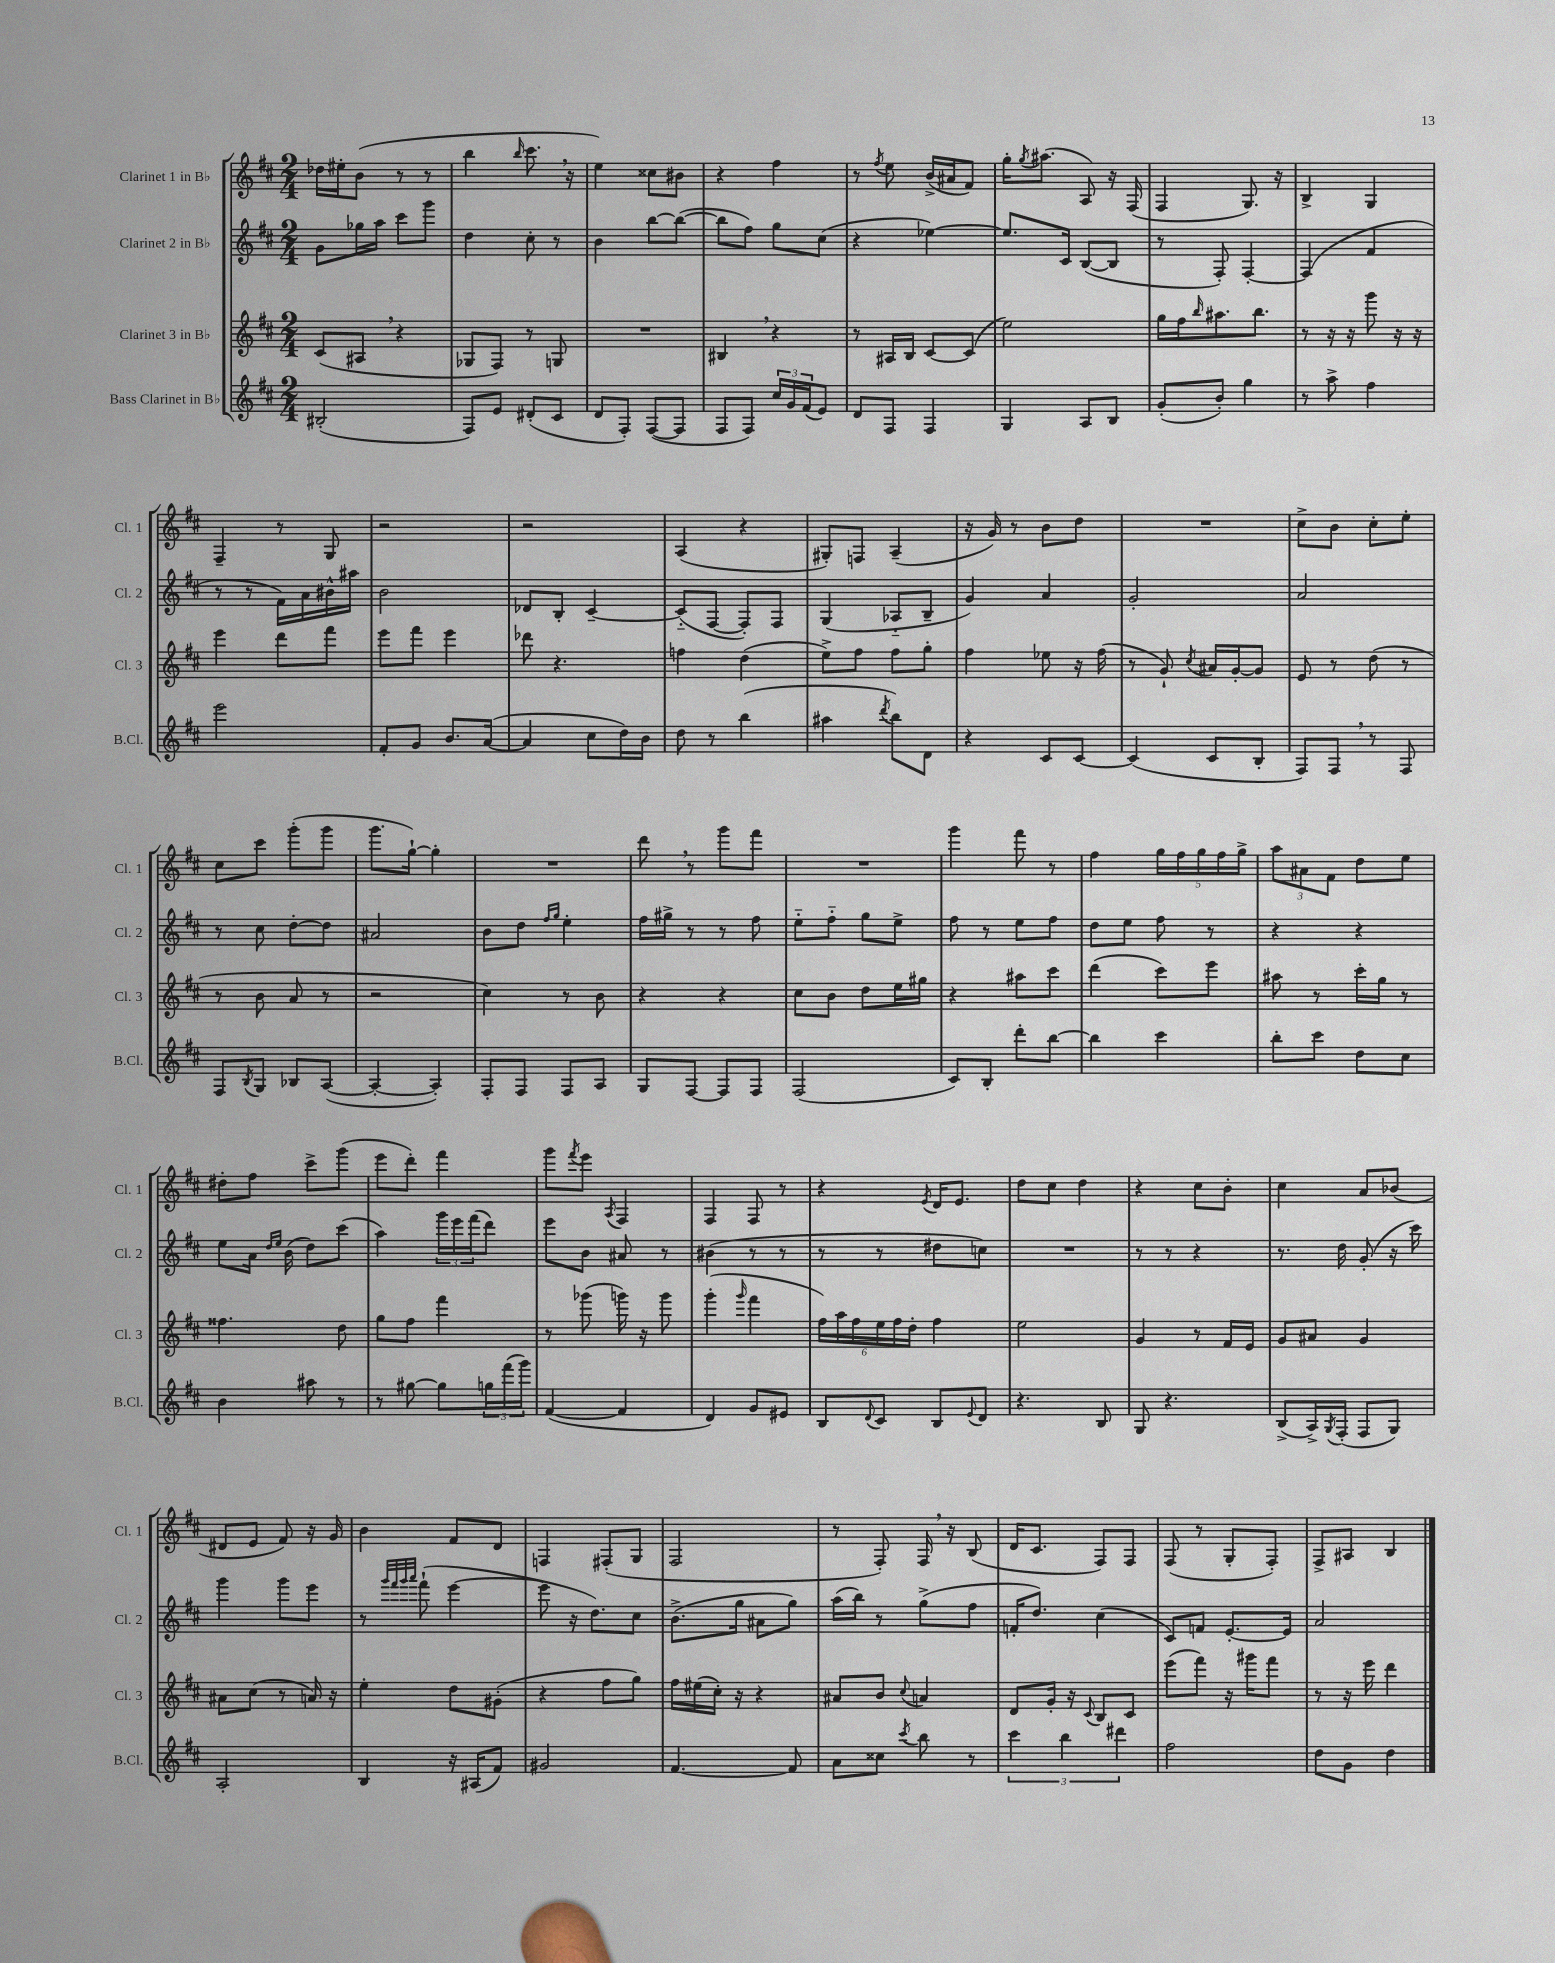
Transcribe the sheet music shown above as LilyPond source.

<<
\new StaffGroup <<
\new Staff = "s0" \with { instrumentName = "Clarinet 1 in Bb" shortInstrumentName = "Cl. 1" } {
    \clef treble \key d \major \numericTimeSignature \time 2/4
    des''16 eis''16-. b'8( r8 r8 |
    b''4 \grace { b''16 } cis'''8. \breathe r16 |
    e''4) cisis''8 bis'8 |
    r4 fis''4 |
    r8 \acciaccatura { fis''8 } e''8 b'16->( ais'16 fis'8) |
    g''16-. \acciaccatura { g''8 } ais''8.( a8) r16 fis16( |
    fis4 g8.) r16 |
    b4-> g4 |
    fis4-- r8 g8 |
    r2 |
    r2 |
    a4( r4 |
    gis8-.) f8 a4--( |
    r16 g'16) r8 b'8 d''8 |
    R2 |
    cis''8-> b'8 cis''8-. e''8-. |
    cis''8 cis'''8 g'''8-.( g'''8 |
    g'''8. g''16~-!) g''4-. |
    R2 |
    d'''8 \breathe r8 g'''8 fis'''8 |
    R2 |
    g'''4 fis'''8 r8 |
    fis''4 \tuplet 5/4 { g''16 fis''16 g''16 fis''16 g''16-> } |
    \tuplet 3/2 { a''8 ais'8 fis'8 } d''8 e''8 |
    dis''8-. fis''8 cis'''8-> g'''8( |
    e'''8 d'''8-.) fis'''4 |
    g'''8 \acciaccatura { fis'''8 } e'''8 \acciaccatura { a8 } fis4 |
    fis4 fis8 r8 |
    r4 \acciaccatura { e'8 } d'16 e'8. |
    d''8 cis''8 d''4 |
    r4 cis''8 b'8-. |
    cis''4 a'8 bes'8( |
    dis'8 e'8 fis'8) r16 g'16 |
    b'4 fis'8 d'8 |
    f4 fis8-.( g8 |
    fis2 |
    r8 fis8-.) fis16 \breathe r16 b8( |
    d'16 cis'8. fis8) fis8 |
    fis8( r8 g8-. fis8-.) |
    fis8-> ais8 b4 \bar "|." |
}
\new Staff = "s1" \with { instrumentName = "Clarinet 2 in Bb" shortInstrumentName = "Cl. 2" } {
    \clef treble \key d \major \numericTimeSignature \time 2/4
    g'8 ges''16 a''16 cis'''8 g'''8 |
    d''4 cis''8-. r8 |
    b'4 b''8~ b''8~( |
    b''8 fis''8) g''8 cis''8( |
    r4 ees''4~) |
    ees''8. cis'16 b8~( b8 |
    r8 fis8-.) fis4~-. |
    fis4( fis'4 |
    r8 r8 fis'16) a'16 bis'16-^ ais''16 |
    b'2 |
    des'8 b8-. cis'4~-- |
    cis'8-_( fis8~ fis8-.) fis8 |
    g4( aes8-_ b8-- |
    g'4) a'4 |
    g'2-. |
    a'2 |
    r8 cis''8 d''8~-. d''8 |
    ais'2 |
    b'8 d''8 \grace { fis''16 g''16 } e''4-. |
    fis''16 gis''16-> r8 r8 fis''8 |
    e''8-_ fis''8-_ g''8 e''8-> |
    fis''8 r8 e''8 fis''8 |
    d''8 e''8 fis''8 r8 |
    r4 r4 |
    e''8 a'16 \grace { d''16 e''16 } b'16( d''8) cis'''8( |
    a''4) \tuplet 3/2 { g'''16 e'''16 fis'''16( } d'''8) |
    e'''8 b'8 ais'8 r8 |
    bis'4( r8 r8 |
    r8 r8 dis''8 c''8) |
    R2 |
    r8 r8 r4 |
    r8. d''16 g'8-.( r16 cis'''16) |
    g'''4 g'''8 e'''8 |
    r8 \grace { g'''32 fis'''32 g'''32 a'''32 } fis'''8-!( e'''4~ |
    e'''8 r16 d''8.) cis''8 |
    b'8.->( g''16 ais'8 g''8) |
    a''16( b''16) r8 g''8->( fis''8 |
    f'16-. d''8.) cis''4( |
    cis'8) f'8 e'8.~-. e'16 |
    a'2 \bar "|." |
}
\new Staff = "s2" \with { instrumentName = "Clarinet 3 in Bb" shortInstrumentName = "Cl. 3" } {
    \clef treble \key d \major \numericTimeSignature \time 2/4
    cis'8( ais8 \breathe r4 |
    ges8 fis8) r8 g8 |
    R2 |
    bis4 \breathe r4 |
    r8 ais16 b16 cis'8~ cis'8( |
    e''2) |
    g''16 fis''16 \grace { b''16 } ais''8. b''8. |
    r8 r16 r16 g'''8 r16 r16 |
    e'''4 d'''8 fis'''8 |
    e'''8 fis'''8 e'''4 |
    des'''8 r4. |
    f''4 d''4( |
    e''8->) fis''8 fis''8 g''8-. |
    fis''4 ees''8 r16 fis''16( |
    r8 g'8-!) \acciaccatura { cis''8 } ais'16 g'16~-. g'8 |
    e'8 r8 d''8( r8 |
    r8 b'8 a'8 r8 |
    r2 |
    cis''4) r8 b'8 |
    r4 r4 |
    cis''8 b'8 d''8 e''16 gis''16 |
    r4 ais''8 cis'''8 |
    d'''4( cis'''8) e'''8 |
    ais''8 r8 cis'''16-. g''16 r8 |
    fisis''4. d''8 |
    g''8 fis''8 fis'''4 |
    r8 ges'''8( g'''16) r16 g'''8 |
    g'''4-.( \grace { g'''16 } fis'''4 |
    \tuplet 6/4 { fis''16) a''16 fis''16 e''16 fis''16 d''16-. } fis''4 |
    e''2 |
    g'4 r8 fis'16 e'16 |
    g'8 ais'8 g'4 |
    ais'8 cis''8( r8 a'16) r16 |
    e''4-. d''8 gis'8-.( |
    r4 fis''8 g''8) |
    fis''16 eis''16( cis''16-.) r16 r4 |
    ais'8 b'8 \appoggiatura { cis''8 } a'4 |
    d'8 g'16-. r16 \appoggiatura { cis'8 } b8 cis'8 |
    e'''8( fis'''8) r16 gis'''16 fis'''8 |
    r8 r16 e'''16 d'''4 \bar "|." |
}
\new Staff = "s3" \with { instrumentName = "Bass Clarinet in Bb" shortInstrumentName = "B.Cl." } {
    \clef treble \key d \major \numericTimeSignature \time 2/4
    bis2-.( |
    fis8) e'8 dis'8-.( cis'8 |
    d'8 fis8-.) fis8~( fis8 |
    fis8 fis8) \tuplet 3/2 { cis''16 g'16 fis'16( } e'8) |
    d'8 fis8 fis4 |
    g4 a8 b8 |
    g'8-.( b'8-.) g''4 |
    r8 a''8-> fis''4 |
    e'''2 |
    fis'8-. g'8 b'8. a'16~( |
    a'4 cis''8 d''16) b'16 |
    d''8 r8 b''4( |
    ais''4 \acciaccatura { d'''8 } b''8) d'8 |
    r4 cis'8 cis'8~ |
    cis'4( cis'8 b8-. |
    fis8) fis8 \breathe r8 fis8 |
    fis8 \acciaccatura { b8 } g8 bes8 a8~( |
    a4~-. a4-.) |
    fis8-. fis8 fis8 a8 |
    g8 fis8~ fis8 fis8 |
    fis2( |
    cis'8) b8-. d'''8-. b''8~ |
    b''4 cis'''4 |
    b''8-. cis'''8 d''8 cis''8 |
    b'4 ais''8 r8 |
    r8 gis''8~ gis''8 \tuplet 3/2 { g''16 fis'''16( g'''16) } |
    fis'4~( fis'4 |
    d'4) g'8 eis'8 |
    b8 \appoggiatura { d'8 } cis'8 b8 \appoggiatura { e'8 } d'8 |
    r4. b8 |
    g8 r4. |
    b8->( a16->) \acciaccatura { g8 } fis16-.( fis8 g8) |
    a2-. |
    b4 r16 ais16( fis'8) |
    gis'2 |
    fis'4.~ fis'8 |
    a'8 cisis''8 \acciaccatura { cis'''8 } b''8 r8 |
    \tuplet 3/2 { cis'''4 b''4 dis'''4 } |
    fis''2 |
    d''8 g'8 d''4 \bar "|." |
}
>>
>>
\layout { \context { \Score \remove "Bar_number_engraver" } }
